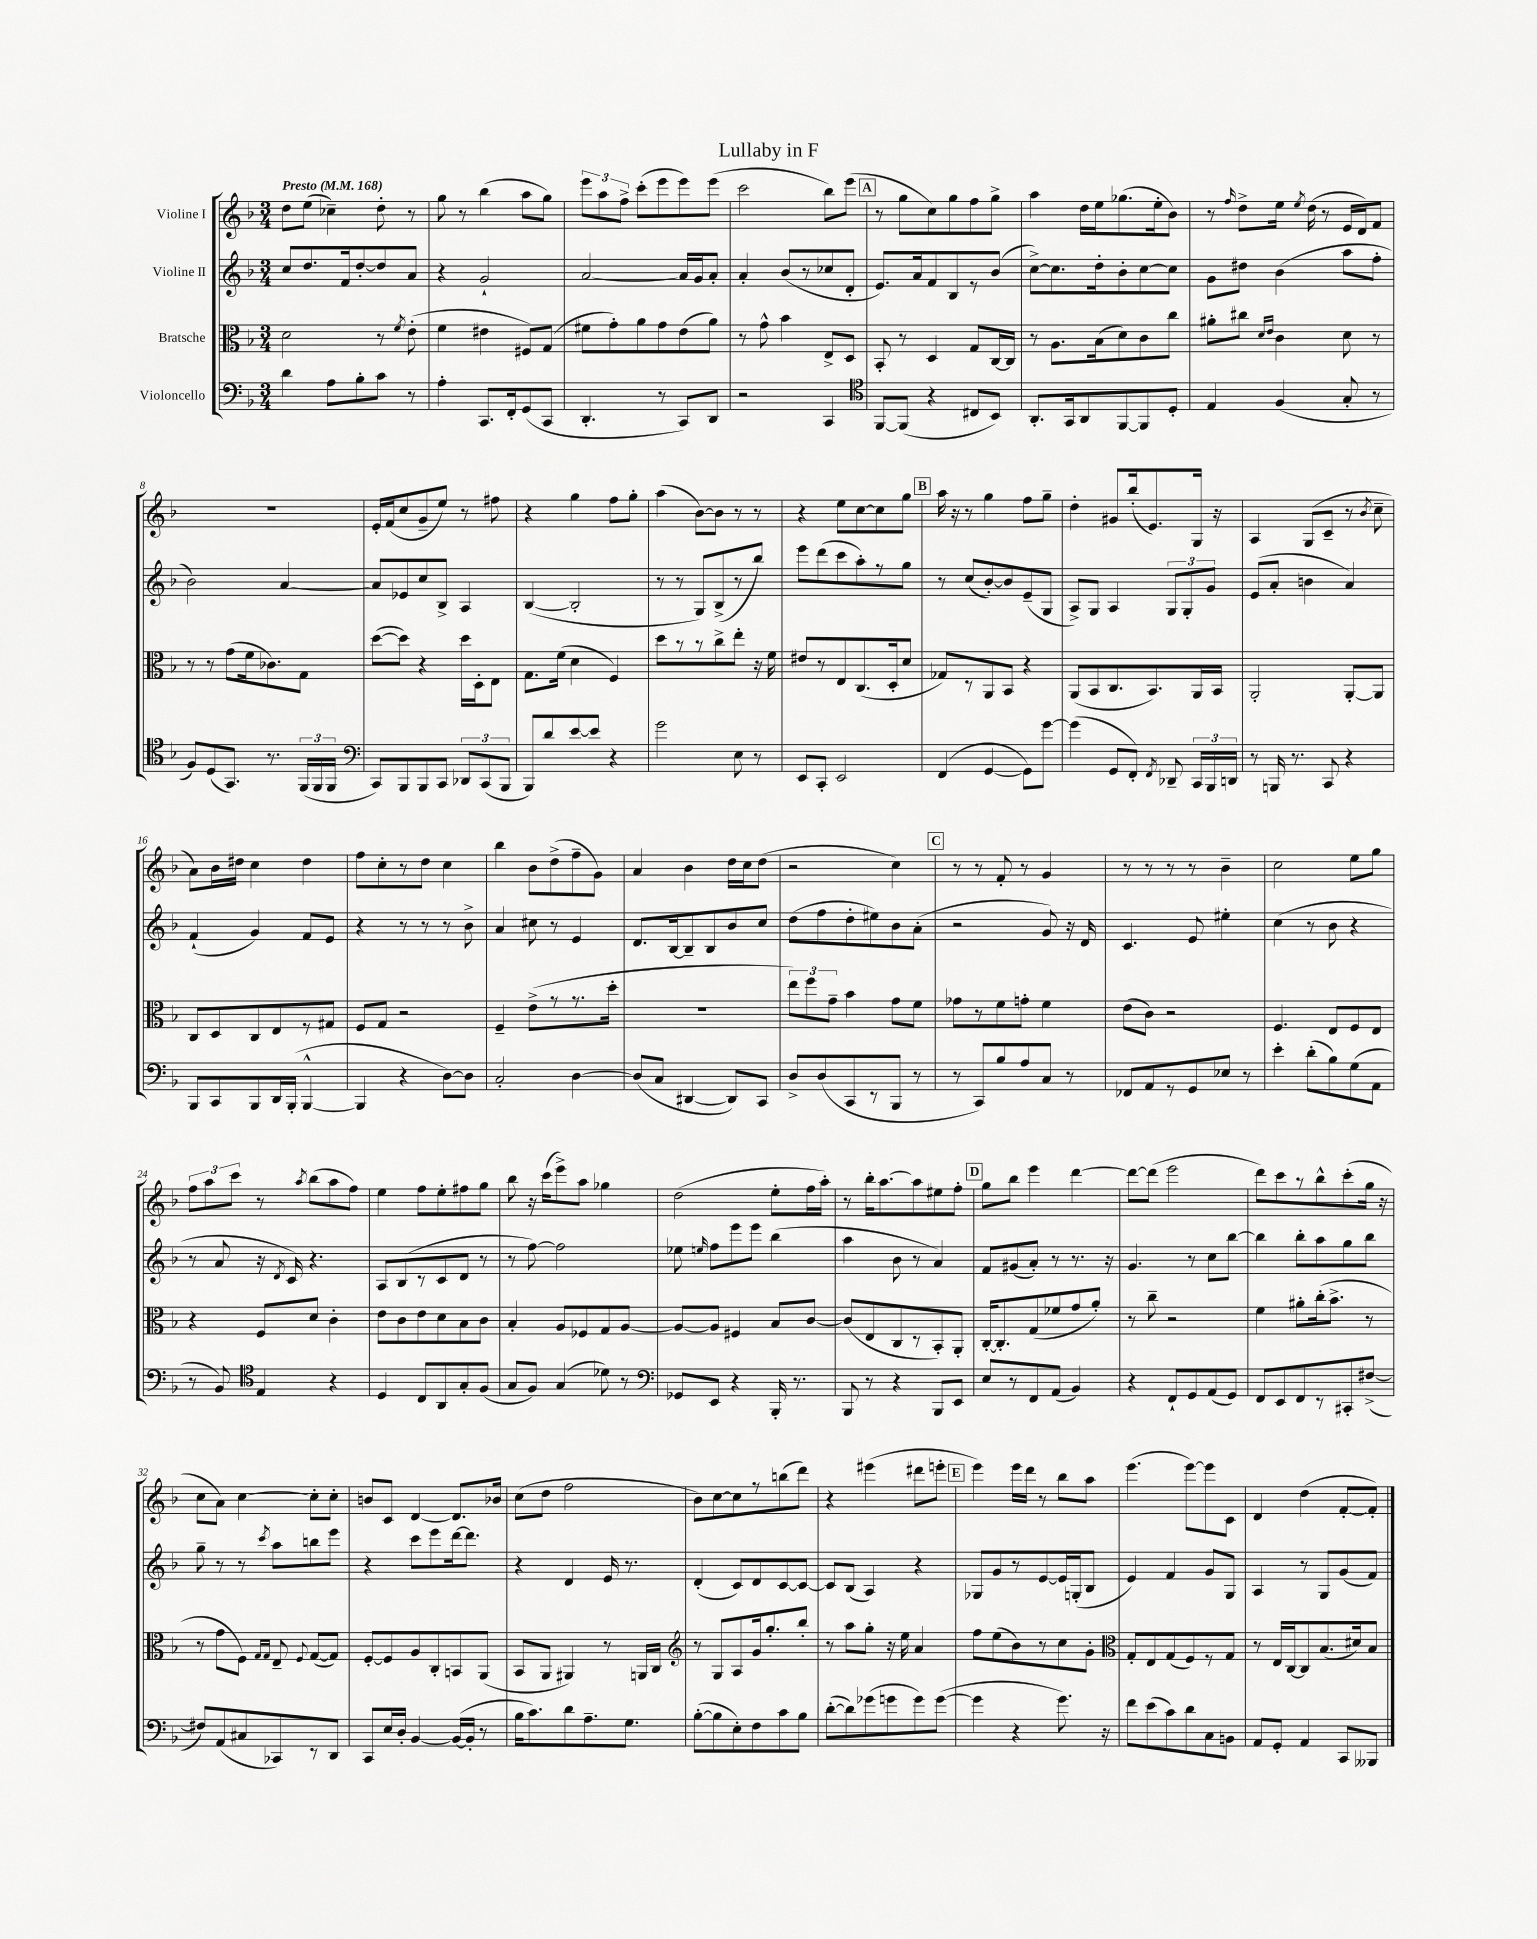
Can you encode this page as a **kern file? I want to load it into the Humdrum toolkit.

**kern	**kern	**kern	**kern
*part4	*part3	*part2	*part1
*staff4	*staff3	*staff2	*staff1
*I"Violoncello	*I"Bratsche	*I"Violine II	*I"Violine I
*clefF4	*clefC3	*clefG2	*clefG2
*k[b-]	*k[b-]	*k[b-]	*k[b-]
*M3/4	*M3/4	*M3/4	*M3/4
*MM168	*MM168	*MM168	*MM168
=1	=1	=1	=1
!	!	!	!LO:TX:a:B:t=Presto
4d\	2d\	8cc/L	8dd\L
.	.	8.dd/	(8ee\J
8A\L	.	.	4cc-X~\)
.	.	16f/k	.
8B-'\	.	[8dd'/	.
8c\J	8r	8dd/]	8dd'\
.	8qf/	.	.
8r	(8e'\	8a/J	8r
=2	=2	=2	=2
4A'\	4f\	4r	8gg\
.	.	.	8r
8.CC/L	4e#X\	2g`/	(4bb-\
16FF'/k	.	.	.
(8GG/	8F#X/L)	.	8aa\L
8CC/J	(8G/J	.	8gg\J)
=3	=3	=3	=3
4.DD'/	8f#X\L	[2a/	12eee\L
.	.	.	12aa\
.	8g'\)	.	.
.	.	.	12ff^\J
.	8a\	.	(8ccc'\L
8r	8g\	.	8eee\
8CC/L)	(8e\	16a/LL]	8eee\)
.	.	16g/J	.
8DD/J	8a\J)	8a'/J	(8eee\J
=4	=4	=4	=4
2r	8r	4a'/	2ccc\
.	8g^^\	.	.
.	4b-\	(8b-/L	.
.	.	8r	.
4CC/	8E^/L	8cc-X/	8bb-\L)
.	8D/J	8d'/J	(8eee\J
!!LO:REH:place=s1:t=A
=5	=5	=5	=5
*clefC4	*	*	*
[8FF/L	8BB-'/	8.e/L)	8r
(8FF/J]	8r	.	8gg\L
.	.	16a/k	.
4r	4D/	8f/	8cc\)
.	.	8B-/	8gg\
8C#X/L	8G/L	8r	8ff\
8BB-/J)	[16C/L	(8b-/J	8gg^\J
.	16C/JJ]	.	.
=6	=6	=6	=6
8.AA'/L	8r	[8cc^\L)	4aa\
.	8.A\L	8.cc\]	.
16GG/k	.	.	.
8AA/	.	.	16dd\LL
.	(16B-\k	16dd'\k	16ee\J
[8FF/	8d\)	8b-'\	(8.gg-X\
8FF/]	8c\	[8cc\	.
.	.	.	16ee'\k
8D'/J	8cc\J	8cc\J]	8b-\J)
=7	=7	=7	=7
4E/	8a#X'\L	8g\L	8r
.	.	.	16qqff/
.	8cc#X\J	8dd#X\J	8dd^\L
.	16qqd/LL	.	.
.	16qqe/JJ	.	.
(4F/	4c\	(4b-\	16ee\Jk
.	.	.	8qee/
.	.	.	(16dd\
.	.	.	8r
8G'/	8d\	8aa\L	16e/LL
.	.	.	16d/J)
8r	8r	8ff'\J	8f/J
!!LO:LB:g=z
=8	=8	=8	=8
8F/L)	8r	2b-\)	2.r
(8D/	8r	.	.
8.GG/J)	(8g\L	.	.
.	16f\k	.	.
8.r	8.c-X\)	.	.
.	.	[4a/	.
(24FF/LL	8G\J	.	.
24FF/	.	.	.
24FF/JJ	.	.	.
=9	=9	=9	=9
*clefF4	*	*	*
8CC/L)	([8dd\L	8a/L]	16e'/LL
.	.	.	(16f/J
8BBB-/	8dd\J])	8e-X/	8cc/
8BBB-/	4r	8cc/	8g~/
8CC/J	.	8B-^/J	8ee/J)
12DD-X/L	16dd\LL	4A/	8r
.	16D'\J	.	.
(12CC/	.	.	.
.	8E\J	.	8ff#X\
12BBB-/J	.	.	.
=10	=10	=10	=10
8BBB-/L)	8.G\L	([4B-/	4r
8d/	.	.	.
.	(16f\Jk	.	.
[8e/	4d\	2B-'/]	4gg\
8e/J]	.	.	.
4r	4F/)	.	8ff\L
.	.	.	8gg'\J
=11	=11	=11	=11
2g\	8dd\L	8r	(4aa\
.	8r	8r	.
.	8r	8G/L)	[8b-\L)
.	8cc^\	(8B-^/	8b-\J]
8E\	8ee'\J	8r	8r
8r	16r	8bb-/J)	8r
.	16f\	.	.
=12	=12	=12	=12
8EE/L	8e#X/L	8eee\L	4r
8CC'/J	8r	(8ddd\	.
2EE/	8E/	8ccc\	8ee\L
.	(8.C/	8aa'\)	[8cc\
.	.	8r	8cc\]
.	16D'/k	.	.
.	8d/J	8gg\J	8gg\J
!!LO:REH:place=s1:t=B
=13	=13	=13	=13
(4FF/	8G-X/L)	8r	16aa\
.	.	.	16r
.	8r	(8cc/L	8r
[4GG/	8AA/	[8b-'/)	4gg\
.	8BB-/J	8b-/]	.
8GG\L])	4r	(8e~/	8ff\L
[8g\J	.	8G/J	8gg~\J
=14	=14	=14	=14
(4g\]	(8AA/L	8A^/L)	4dd'\
.	8BB-/	8G/J	.
8GG/L	8.C/	4A/	8g#X/L
8FF'/J)	.	.	(16bb-'/k
.	8.BB-/)	.	8.e/)
8qFF/	.	.	.
8DD-X~/	.	12G/L	.
.	.	12G'/	.
24CC/LL	16AA/L	.	16G/Jk
24BBB-/	.	12g/J	.
.	16BB-/JJ	.	16r
24DDn/JJ	.	.	.
=15	=15	=15	=15
8r	2AA'/	(8e/L	4A/
16BBBn/	.	8a'/J	.
8.r	.	.	.
.	.	4bn\	(8G/L
8CC/	.	.	8c~/J
4r	[8AA'/L	4a/)	8r
.	.	.	8qb-/
.	8AA/J]	.	8cc~\
!!LO:LB:g=z
=16	=16	=16	=16
8BBB-/L	8C/L	(4f`/	8a\L)
8CC/	8D/	.	16b-\L
.	.	.	16dd#X\JJ
8BBB-/	8C/	4g/)	4cc\
16DD/L	8E/	.	.
(16BBB-'/JJ	.	.	.
[4BBB-^^/	8r	8f/L	4dd#\
.	8G#X/J	8e/J	.
=17	=17	=17	=17
4BBB-/]	8F/L	4r	8ff\L
.	8G/J	.	8cc'\
4r	2r	8r	8r
.	.	8r	8dd\J
[8D\L)	.	8r	4cc\
8D\J]	.	8b-^\	.
=18	=18	=18	=18
2C'/	4F~/	4a/	4bb-\
.	(8e^\L	8cc#X\	8b-\L
.	8r	8r	(8dd^\
[4D\	8.r	4e/	8ff~\
.	.	.	8g\J)
.	16dd'\Jk	.	.
=19	=19	=19	=19
(8D/L]	2.r	8.d/L	4a/
8C/J	.	.	.
.	.	[16B-/k	.
[4DD#X/	.	8B-~/]	4b-\
.	.	8B-/	.
8DD#/L])	.	8b-/	16dd\LL
.	.	.	16cc\J
8CC/J	.	8cc/J	(8dd\J
=20	=20	=20	=20
8D^/L	12ee\L)	(8dd\L	2r
.	12ff\	.	.
(8D/	.	8ff\	.
.	12g~\J	.	.
8CC/	4b-\	8dd'\	.
8r	.	8ee#X\)	.
8BBB-/J	8g\L	8b-\	4cc\)
8r	8f\J	(8a'\J	.
!!LO:REH:place=s1:t=C
=21	=21	=21	=21
8r	8g-X\L	2r	8r
8CC/L)	8r	.	8r
8B-/	8f\	.	8f'/
8A/	8gn'\J	.	8r
8C/J	4f\	8g/)	4g/
8r	.	16r	.
.	.	16d/	.
=22	=22	=22	=22
8FF-X/L	(8e\L	4.c/	8r
8AA/	8c\J)	.	8r
8r	2r	.	8r
8GG/	.	8e/	8r
8E-X/J	.	4ee#X'\	4b-~\
8r	.	.	.
=23	=23	=23	=23
4e'\	4.F/	(4cc\	2cc\
(8d'\L	.	8r	.
8B-\)	8E/L	8b-\	.
(8G\	8F/	4r	8ee\L
8AA\J	8E/J	.	8gg\J
!!LO:LB:g=z
=24	=24	=24	=24
8r	4r	8r	12ff\L
.	.	.	12aa\
8BB-/)	.	8a/	.
.	.	.	12ccc\J
*clefC4	*	*	*
4E/	8F/L	16r	8r
.	.	8qd/	.
.	.	16c/)	.
.	.	.	8qaa/
.	8d/J	4.r	(8bb-\L
4r	4c'\	.	8aa\
.	.	.	8ff\J)
=25	=25	=25	=25
4D/	8e\L	8A/L	4ee\
.	8c\	(8B-/	.
8C/L	8e\	8r	8ff\L
8AA/	8d\	8c/	8ee'\
8G'/	8B-\	8d/J	8ff#X\
(8F/J	8c\J	8r	8gg\J
=26	=26	=26	=26
8G/L	4B-'/	8r	8bb-\
8F/J)	.	[8ff\)	16r
.	.	.	(16ccc\KL
(4G/	8A/L	2ff\]	8eee^\)
.	8F-X/	.	8aa\J
8d-X\)	8G/	.	4gg-X\
8r	[8A/J	.	.
=27	=27	=27	=27
*clefF4	*	*	*
8GG-X/L	8A/L_	8ee-X\	(2dd\
.	.	16qqeen/	.
8EE/J	8A/J]	8ff\L	.
4r	4F#X/	8eee\	.
.	.	8eee\J	.
16BBB-'/	8B-/L	(4bb-\	8ee'\L
8.r	.	.	.
.	[8c/J	.	16ff\L
.	.	.	16aa'\JJ)
=28	=28	=28	=28
8BBB-/	(8c/L]	4aa\	8r
8r	8E/	.	16bb-'\KL
.	.	.	[8.aa\
4r	8C/	8b-\	.
.	8r	8r	8aa\]
8BBB-/L	8BB-'/)	4a/)	8ee#X\
8EE/J	8AA'/J	.	8ff'\J
!!LO:REH:place=s1:t=D
=29	=29	=29	=29
8E/L	[16C'/KL	8f/L	8gg\L
.	8.C'/]	.	.
8r	.	(8g#X/	8bb-\J
8FF/	(8G/	8a'/J)	4eee\
(8AA/J	8f-X/	8r	.
4BB-/)	8g/	8.r	[4ddd\
.	8a'/J)	.	.
.	.	16r	.
=30	=30	=30	=30
4r	8r	4.g/	8ddd\L_
.	8cc~\	.	(8ddd\J]
8FF`/L	2r	.	2eee\
8GG/	.	8r	.
(8AA/	.	8cc\L	.
8GG/J)	.	[8bb-\J	.
=31	=31	=31	=31
8FF/L	4f\	4bb-\]	8ddd\L)
8EE/	.	.	8ccc\
8FF/	8a#X'\L	8bb-'\L	8r
8r	(16cc'\k	8aa\	8bb-^^\
.	8.b-^\J	.	.
8CC#X'/	.	8gg\	(8ccc'\
([8F#X^/J	8r	8bb-\J	16gg\Jk
.	.	.	16r
!!LO:LB:g=z
=32	=32	=32	=32
8F#X/L])	8r	8gg~\	8cc\L
(8AA/	8g\L	8r	8a\J)
8C#X/	8F\J)	8r	[4cc\
.	16qqG/LL	.	.
.	16qqG/JJ	8qccc/	.
8CC-X/)	8E~/	8aa\L	.
.	8qqF/	.	.
8r	([8G/L	8bbn\	8cc'\L]
8DD/J	8G/J])	8eee\J	8cc'\J
=33	=33	=33	=33
8CC/L	[8F'/L	4r	8bn/L
16E/L	8F/]	.	8c/J
16D'/JJ	.	.	.
[4BB-/	8A/	8ccc\L	[4d/
.	8C'/	8eee\	.
(16BB-/LL_	8BBn/	[16ddd\k	8.d/L]
16BB-'/JJ]	.	8.ddd\J]	.
8r	(8AA/J	.	.
.	.	.	16b-X/Jk
=34	=34	=34	=34
16B-\KL	8BB-/L	4r	(8cc\L
8.c\)	.	.	.
.	8AA/J	.	8dd\J
8d\	4AA#X/)	4d/	2ff\
8.A~\	.	.	.
.	8r	16e/	.
8.G\J	.	8.r	.
.	16AAn/LL	.	.
.	16C/JJ	.	.
=35	=35	=35	=35
*	*clefG2	*	*
([8B-'\L	8r	(4d'/	8b-\L)
8B-\]	8G/L	.	[8cc\
8E'\)	8A/	8c/L)	8cc\]
8F\	16g/k	8d/	8r
.	8.gg'/	.	.
8c\	.	[8c/	(8bbn\
8B-\J	8bb-'/J	8c/J_	8ddd\J)
=36	=36	=36	=36
([8d'\L	8r	8c/L]	4r
8d\])	8aa\L	(8B-/J	.
(8g-X\	8gg'\J	4A/)	(4eee#X\
8gn\	16r	.	.
.	16ee\	.	.
8g\)	4a/	4r	8ddd#X\L
([8g\J	.	.	8eeen'\J
!!LO:REH:place=s1:t=E
=37	=37	=37	=37
4g\]	8ff\L	8G-X/L	4eee\)
.	(8ee\	8g/	.
4r	8b-\)	8r	16eee\LL
.	.	.	16ddd\JJ
.	8r	[8e/	8r
8.g\)	8cc\	16e/L]	8bb-\L
.	.	(16Gn'/J	.
.	8g'\J	8B-/J	8aa\J
16r	.	.	.
=38	=38	=38	=38
*	*clefC3	*	*
8f\L	8G'/L	4e/)	(4.eee\
(8e\	8E/	.	.
8c\)	(8G/	4f/	.
8d\	8F/)	.	[8eee\L)
8C\	8r	8g/L	8eee\]
8BBn\J	8G/J	8G/J	8c\J
=39	=39	=39	=39
8AA/L	8r	4A/	4d/
8GG'/J	16E/LL	.	.
.	[16C/J	.	.
4AA/	8C/]	8r	(4dd\
.	(8.B-/	8G/L	.
8CC/L	.	(8g/	[8f'/L
.	16d#X/k)	.	.
8BBB--X/J	8B-/J	8f/J)	8f'/J])
==	==	==	==
*-	*-	*-	*-
